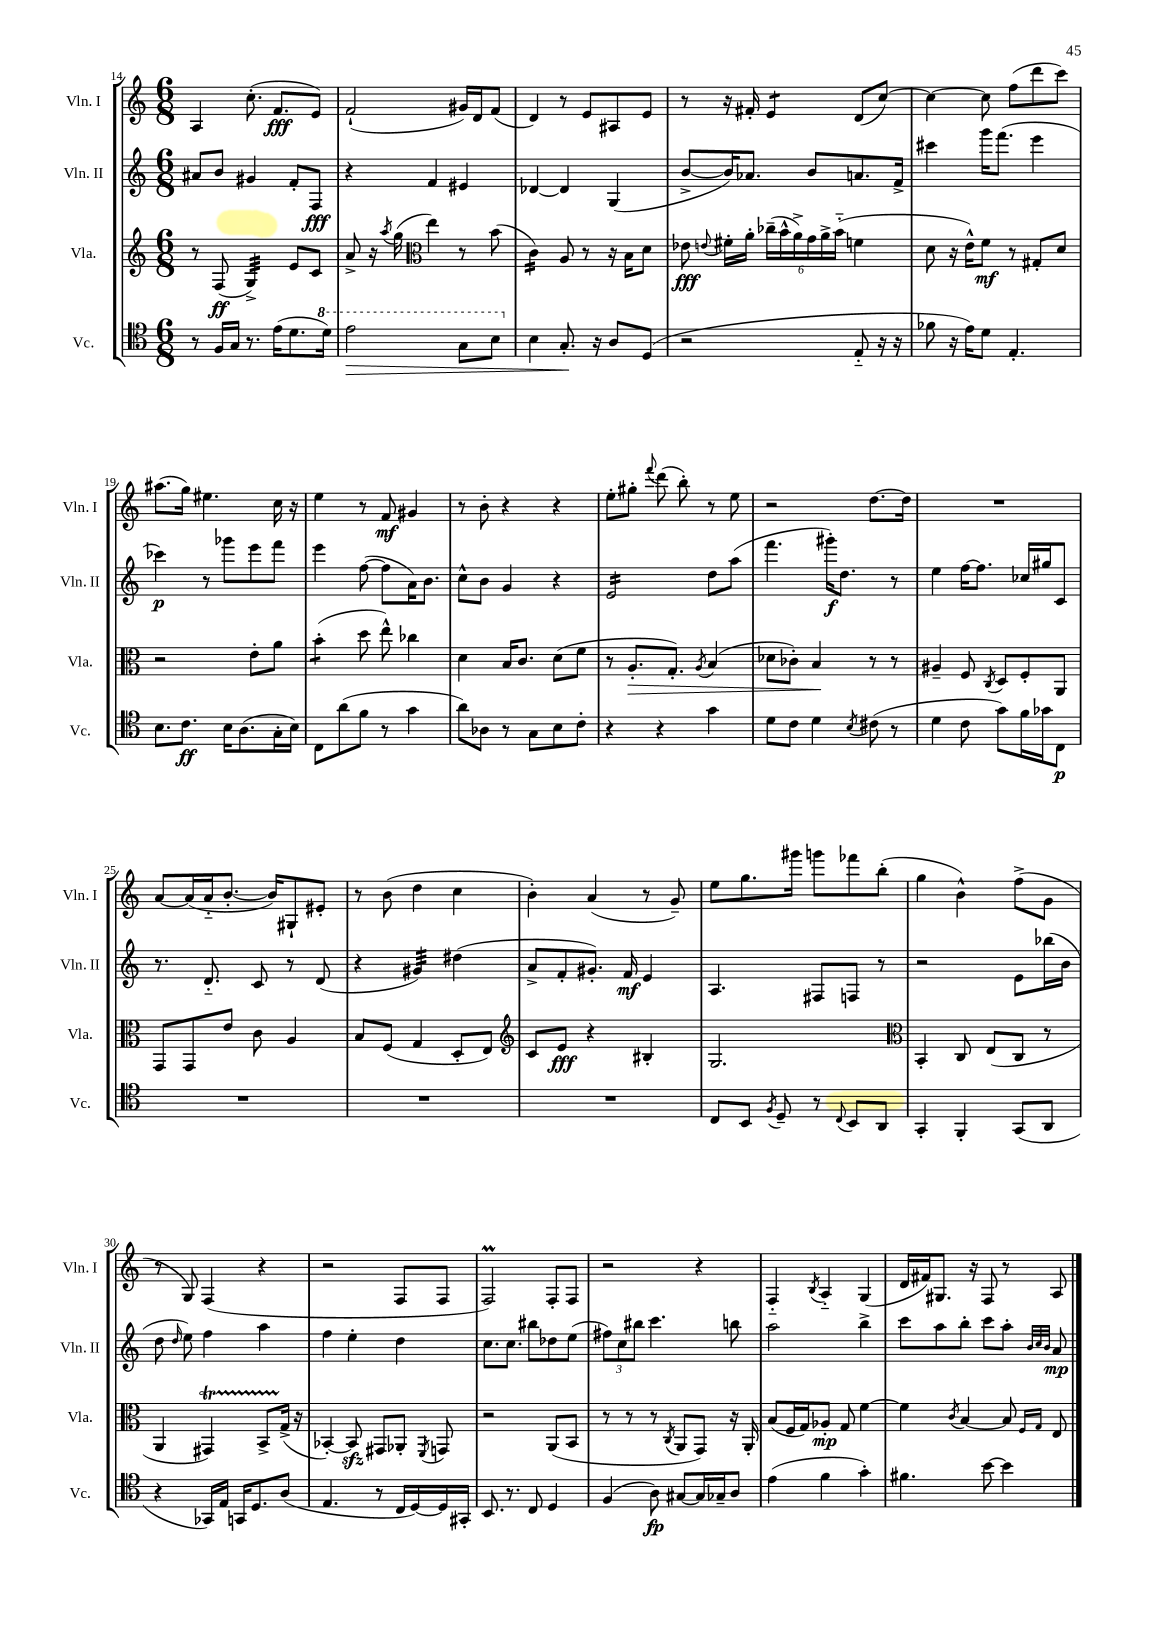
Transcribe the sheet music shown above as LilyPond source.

<<
\new StaffGroup <<
\new Staff = "s0" \with { instrumentName = "Vln. I" shortInstrumentName = "Vln. I" } {
    \clef treble \key c \major \numericTimeSignature \time 6/8
    \autoBeamOff a4 c''8.-.( f'8.[\fff e'8]) |
    f'2-!( gis'16[) d'16 f'8]( |
    d'4) r8 e'8[ ais8 e'8] |
    r8 r16 fis'16-. e'4:8 d'8[( c''8]~) |
    c''4~ c''8 f''8[( d'''8 c'''8]) |
    ais''8.[( g''16]) eis''4. c''16 r16 |
    e''4 r8 f'8\mf gis'4 |
    r8 b'8-. r4 r4 |
    e''8[-. gis''8]-. \appoggiatura { f'''8 } d'''8( b''8-.) r8 e''8 |
    r2 d''8.[~ d''16] |
    R2. |
    a'8[~ a'16( a'16-_ b'8.]~-. b'16[) gis8-! eis'8]-. |
    r8 b'8( d''4 c''4 |
    b'4-.) a'4( r8 g'8--) |
    e''8[ g''8. gis'''16] g'''8[ fes'''8 b''8]-.( |
    g''4 b'4-^) f''8[->( g'8] |
    r8 g8) f4( r4 |
    r2 f8[ f8] |
    f2\prall) f8[-. f8] |
    r2 r4 |
    f4-_ \acciaccatura { b8 } a4-_ g4( |
    d'16[ fis'16) gis8.] r16 f8 r8 a8 \bar "|." |
}
\new Staff = "s1" \with { instrumentName = "Vln. II" shortInstrumentName = "Vln. II" } {
    \clef treble \key c \major \numericTimeSignature \time 6/8
    \autoBeamOff ais'8[ b'8] gis'4 f'8[-. f8]\fff |
    r4 f'4 eis'4 |
    des'4~ des'4 g4( |
    b'8[~-> b'16) aes'8.] b'8[ a'8. f'16]-> |
    cis'''4 g'''16[ f'''8.]( e'''4 |
    ces'''4\p) r8 ges'''8[ e'''8 f'''8] |
    e'''4 f''8~( f''8[ a'16) b'8.] |
    c''8[-^ b'8] g'4 r4 |
    e'2:16 d''8[ a''8]( |
    f'''4. gis'''16[-.\f) d''8.] r8 |
    e''4 f''16[~ f''8.] ces''16[ gis''16 c'8] |
    r8. d'8.-_ c'8 r8 d'8( |
    r4 gis'4:32) dis''4( |
    a'8[-> f'8-. gis'8.]-.) f'16\mf e'4 |
    a4. fis8[ f8] r8 |
    r2 e'8[ bes''16( b'16] |
    d''8 \grace { d''16 } e''8) f''4 a''4 |
    f''4 e''4-. d''4 |
    c''8.[ c''8.] bis''8[ des''8 e''8]( |
    \tuplet 3/2 { fis''8[) c''8 bis''8] } c'''4. b''8 |
    a''2 b''4-> |
    c'''8[ a''8 b''8]-. c'''8[ a''8]-. \grace { b'32[ c''32 b'32] } a'8\mp \bar "|." |
}
\new Staff = "s2" \with { instrumentName = "Vla." shortInstrumentName = "Vla." } {
    \clef treble \key c \major \numericTimeSignature \time 6/8
    \autoBeamOff r8 f8\ff( g4:32->) e'8[ c'8] |
    a'8-> r16 \acciaccatura { a''8 } g''16( \clef alto e''4) r8 b'8( |
    c'4:16) a8 r8 r16 b16[ d'8] |
    ees'8\fff \appoggiatura { e'8 } fis'16[-. a'16]-. \tuplet 6/4 { ces''16[--( b'16-^ a'16->) g'16 a'16-> b'16]-_( } f'4 |
    d'8 r16 e'16[-^) f'8]\mf r8 gis8[-. d'8] |
    r2 e'8[-. a'8] |
    b'4:8-.( d''8 e''8-^) ces''4 |
    d'4 b16[ c'8.] d'8[( f'8] |
    r8 a8.[-.\> g8.]-.) \acciaccatura { a8 } b4( |
    des'8[ ces'8]-.) b4\! r8 r8 |
    ais4-- f8 \acciaccatura { c8 } d8[ f8-. a,8] |
    g,8[ g,8 e'8] c'8 a4 |
    b8[ f8]( g4 d8[-. e8]) |
    \clef treble c'8[ e'8]\fff r4 bis4-. |
    g2. |
    \clef alto b,4-. c8 e8[( c8] r8 |
    a,4 gis,4\startTrillSpan) b,8[-> g16]->\stopTrillSpan( r16 |
    bes,4~-.) bes,8\sfz gis,8[ aes,8]-. \acciaccatura { f,8 } g,8 |
    r2 a,8[( b,8] |
    r8 r8 r8 \acciaccatura { c8 } a,8[ g,8]) r16 a,16-. |
    b8[( f16 g16) aes8]-.\mp g8 f'4~ |
    f'4 \acciaccatura { c'8 } b4~ b8 \grace { f16[ g16] } e8 \bar "|." |
}
\new Staff = "s3" \with { instrumentName = "Vc." shortInstrumentName = "Vc." } {
    \clef tenor \key c \major \numericTimeSignature \time 6/8
    \autoBeamOff r8 f16[ g16] r8. e'16[( d'8. \ottava #1 d''16]) |
    e''2\> g'8[ b'8] \ottava #0 |
    b4 g8.-.\! r16 a8[ d8]( |
    r2 e8-_ r16 r16 |
    fes'8 r16 e'16[) d'8] e4.-. |
    b8.[ c'8.]\ff b16[ a8.( g16-. b16]) |
    c8[ a'8( f'8] r8 g'4 |
    a'8[) aes8] r8 g8[ b8 c'8]-. |
    r4 r4 g'4 |
    d'8[ c'8] d'4 \acciaccatura { b8 } cis'8( r8 |
    d'4 c'8 g'8[) f'16 ges'16 c8]\p |
    R2. |
    R2. |
    R2. |
    c8[ b,8] \acciaccatura { f8 } d8-- r8 \appoggiatura { c8 } b,8[ a,8] |
    g,4-. f,4-. g,8[( a,8] |
    r4 ges,16[) e16] g,16[ d8. a8]( |
    e4. r8 c16[ d16~) d16 gis,16]-. |
    b,8. r8. c8 d4 |
    f4( a8\fp) gis8[~ gis16 ges16-- a8] |
    e'4( f'4 g'4-.) |
    fis'4. b'8~ b'4 \bar "|." |
}
>>
>>
\layout { \context { \Score currentBarNumber = #14 } }
